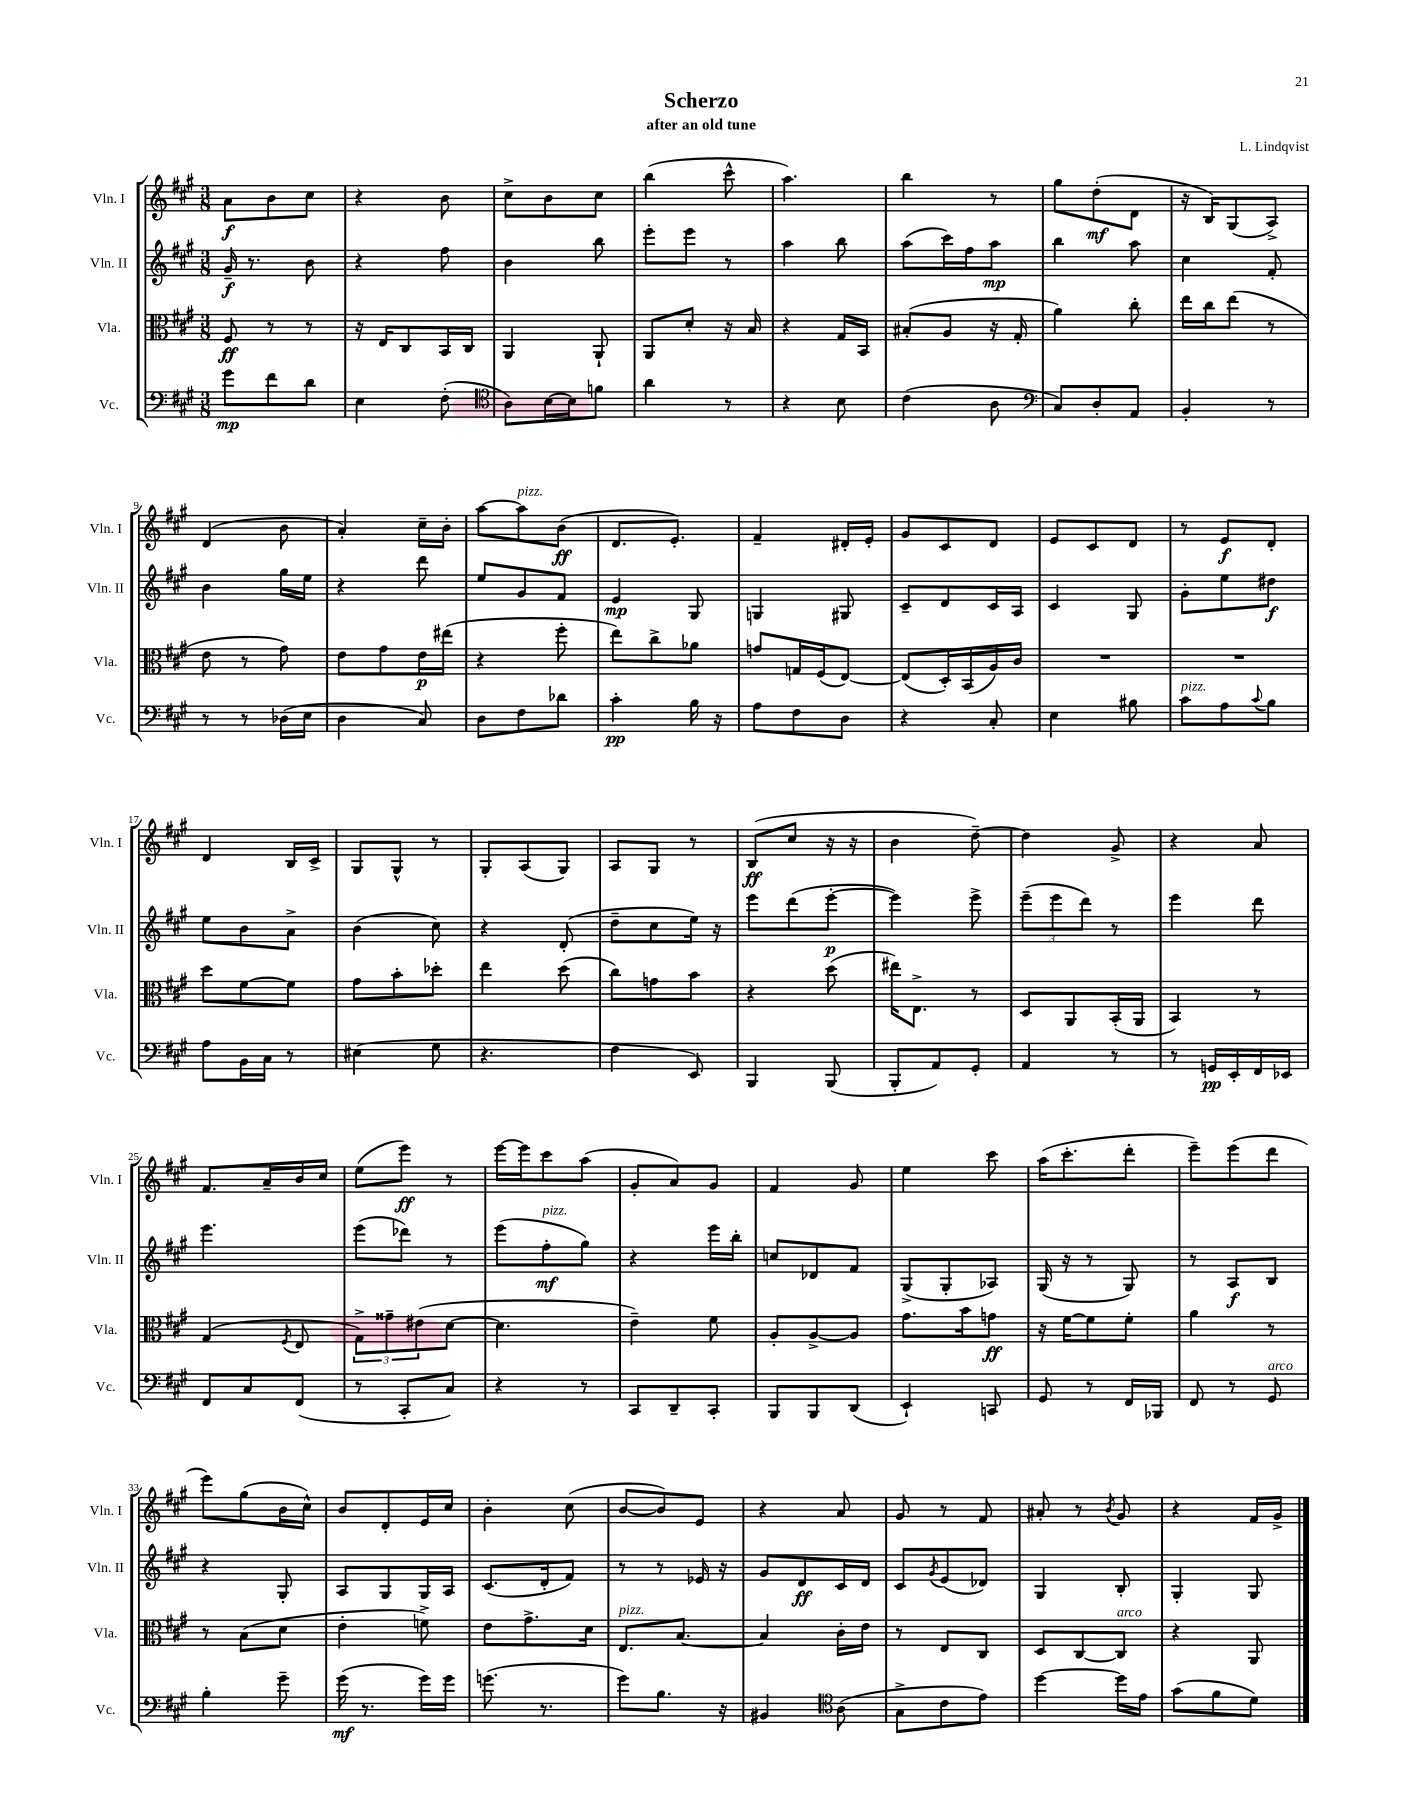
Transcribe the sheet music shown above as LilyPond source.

\header { title = "Scherzo" composer = "L. Lindqvist" subtitle = "after an old tune" }
<<
\new StaffGroup <<
\new Staff = "s0" \with { instrumentName = "Vln. I" shortInstrumentName = "Vln. I" } {
    \clef treble \key a \major \numericTimeSignature \time 3/8
    a'8\f b'8 cis''8 |
    r4 b'8 |
    cis''8-> b'8 cis''8 |
    b''4( cis'''8-^ |
    a''4.) |
    b''4 r8 |
    gis''8 d''8-.\mf( d'8 |
    r16 b16) gis8( a8->) |
    d'4( b'8 |
    a'4-.) cis''16-- b'16-. |
    a''8~ a''8^\markup { \italic "pizz." } b'8\ff( |
    d'8. e'8.-.) |
    fis'4-- dis'16-. e'16-. |
    gis'8 cis'8 d'8 |
    e'8 cis'8 d'8 |
    r8 e'8\f d'8-. |
    d'4 b16 cis'16-> |
    gis8 gis8-^ r8 |
    gis8-. a8( gis8) |
    a8 gis8 r8 |
    b8\ff( cis''8 r16 r16 |
    b'4 d''8~--) |
    d''4 gis'8-> |
    r4 a'8 |
    fis'8. a'16-- b'16 cis''16 |
    e''8( e'''8\ff) r8 |
    e'''16~ e'''16 cis'''8 a''8( |
    gis'8-. a'8) gis'8 |
    fis'4 gis'8 |
    e''4 cis'''8 |
    a''16( cis'''8.-. d'''8-. |
    e'''8--) e'''8( d'''8 |
    e'''8) gis''8( b'16 cis''16-^) |
    b'8 d'8-. e'16 cis''16 |
    b'4-. cis''8( |
    b'8~ b'8) e'8 |
    r4 a'8 |
    gis'8 r8 fis'8 |
    ais'8-. r8 \acciaccatura { b'8 } gis'8 |
    r4 fis'16 gis'16-> \bar "|." |
}
\new Staff = "s1" \with { instrumentName = "Vln. II" shortInstrumentName = "Vln. II" } {
    \clef treble \key a \major \numericTimeSignature \time 3/8
    gis'16--\f r8. b'8 |
    r4 fis''8 |
    b'4 b''8 |
    e'''8-. e'''8 r8 |
    a''4 b''8 |
    a''8( cis'''16) fis''16 a''8\mp |
    b''4 a''8 |
    cis''4 fis'8-. |
    b'4 gis''16 e''16 |
    r4 d'''8 |
    e''8 gis'8 fis'8 |
    e'4\mp gis8 |
    g4 gis8 |
    cis'8-- d'8 cis'16 a16 |
    cis'4 gis8 |
    gis'8-. e''8 dis''8\f |
    e''8 b'8 a'8-> |
    b'4( cis''8) |
    r4 d'8-.( |
    d''8-- cis''8 e''16) r16 |
    e'''8 d'''8( e'''8~-.\p |
    e'''4) e'''8-> |
    \tuplet 3/2 { e'''8--( e'''8 d'''8) } r8 |
    e'''4 d'''8 |
    e'''4. |
    e'''8( des'''8) r8 |
    e'''8( fis''8-.\mf^\markup { \italic "pizz." } gis''8) |
    r4 e'''16 b''16-. |
    c''8 des'8 fis'8 |
    gis8->( gis8-. aes8) |
    gis16( r16 r8 gis8) |
    r8 a8\f b8 |
    r4 gis8-. |
    a8 gis8 gis16 a16 |
    cis'8.( d'16-. fis'8) |
    r8 r8 ees'16 r16 |
    gis'8 d'8\ff cis'16 d'16 |
    cis'8 \acciaccatura { gis'8 } e'8( des'8) |
    gis4 b8-. |
    gis4-. gis8 \bar "|." |
}
\new Staff = "s2" \with { instrumentName = "Vla." shortInstrumentName = "Vla." } {
    \clef alto \key a \major \numericTimeSignature \time 3/8
    fis8\ff r8 r8 |
    r16 e16 cis8 b,16 cis16 |
    a,4 a,8-! |
    a,8 d'8-. r16 b16 |
    r4 gis16 b,16 |
    bis8-.( a8 r16 gis16-. |
    a'4) cis''8-. |
    e''16 cis''16 e''8( r8 |
    e'8 r8 gis'8) |
    e'8 gis'8 e'16\p eis''16( |
    r4 fis''8-. |
    e''8) cis''8-> aes'8 |
    g'8 g16 fis16( e8~) |
    e8( d16-.) b,16( a16) cis'16 |
    R4. |
    R4. |
    d''8 fis'8~ fis'8 |
    gis'8 b'8-. des''8-. |
    e''4 d''8( |
    cis''8) g'8 b'8 |
    r4 d''8( |
    eis''16) e8.-> r8 |
    d8 a,8 b,16-.( a,16 |
    b,4) r8 |
    gis4( \acciaccatura { fis8 } e8 |
    \tuplet 3/2 { gis8->) gisis'8-- eis'8( } d'8~ |
    d'4. |
    e'4--) fis'8 |
    a8-. a8~-> a8 |
    gis'8. b'16 g'8\ff |
    r16 fis'16~ fis'8 fis'8-. |
    a'4 r8 |
    r8 b8( d'8 |
    e'4-. f'8->) |
    e'8 gis'8.-> d'16 |
    e8.^\markup { \italic "pizz." } b8.~ |
    b4 cis'16-. e'16 |
    r8 e8 cis8 |
    d8 cis8~ cis8^\markup { \italic "arco" } |
    r4 a,8 \bar "|." |
}
\new Staff = "s3" \with { instrumentName = "Vc." shortInstrumentName = "Vc." } {
    \clef bass \key a \major \numericTimeSignature \time 3/8
    gis'8\mp fis'8 d'8 |
    e4 fis8-.( |
    \clef tenor a8) b16~ b16 f'8 |
    a'4 r8 |
    r4 b8 |
    cis'4( a8 |
    \clef bass cis8) d8-. a,8 |
    b,4-. r8 |
    r8 r8 des16( e16 |
    d4 cis8) |
    d8 fis8 des'8 |
    cis'4-.\pp b16 r16 |
    a8 fis8 d8 |
    r4 cis8-. |
    e4 bis8 |
    cis'8^\markup { \italic "pizz." } a8 \appoggiatura { cis'8 } b8 |
    a8 b,16 cis16 r8 |
    eis4( gis8 |
    r4. |
    fis4 e,8) |
    b,,4 b,,8( |
    b,,8-. a,8) gis,8-. |
    a,4 r8 |
    r8 g,16\pp e,16-. fis,16 ees,16 |
    fis,8 cis8 fis,8( |
    r8 cis,8-. cis8) |
    r4 r8 |
    cis,8 d,8-- cis,8-. |
    b,,8 b,,8 d,8( |
    e,4-!) c,8 |
    gis,8 r8 fis,16 bes,,16 |
    fis,8 r8 gis,8^\markup { \italic "arco" } |
    b4-. gis'8-- |
    gis'16\mf( r8. gis'16) gis'16 |
    g'8.( r8. |
    gis'8) b8. r16 |
    bis,4 \clef tenor a8( |
    gis8-> cis'8 e'8) |
    d''4~ d''16 e'16 |
    gis'8( fis'8 d'8) \bar "|." |
}
>>
>>
